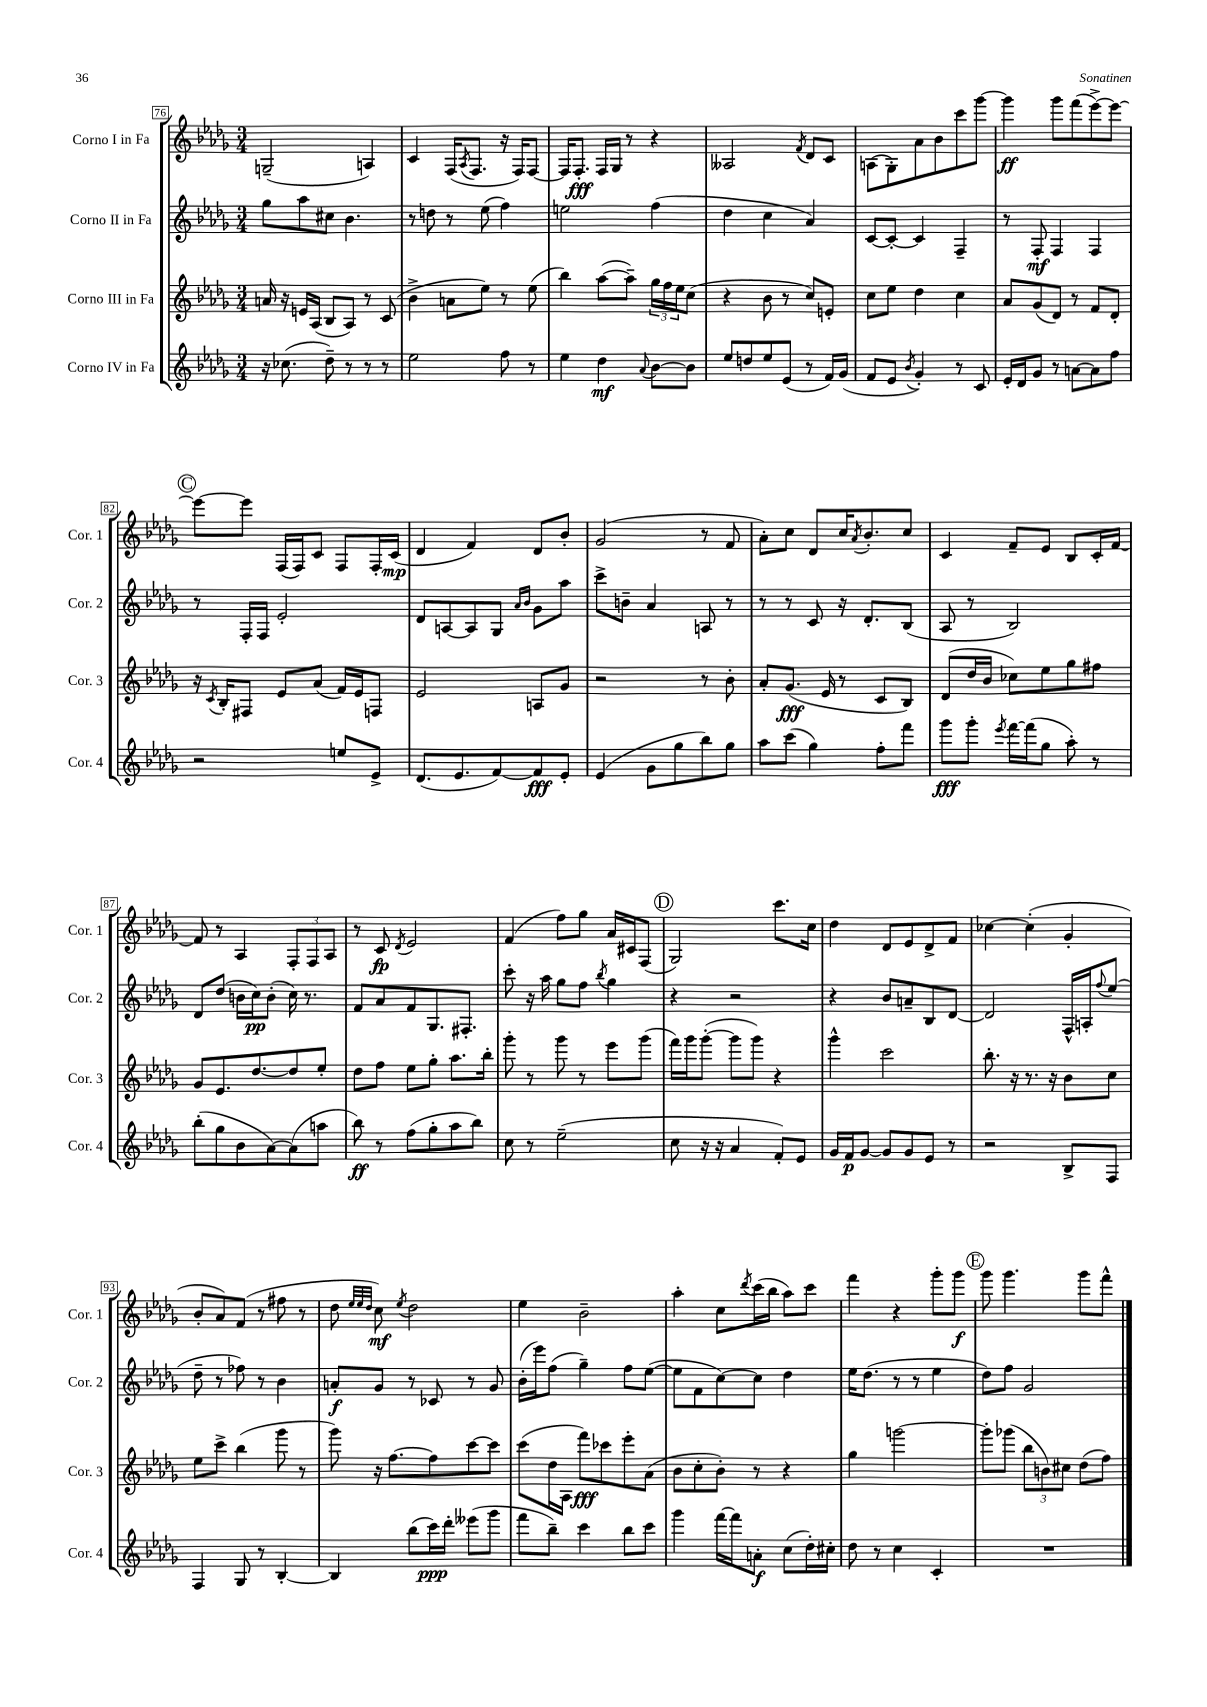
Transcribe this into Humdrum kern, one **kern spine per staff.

**kern	**kern	**kern	**kern
*staff4	*staff3	*staff2	*staff1
*clefG2	*clefG2	*clefG2	*clefG2
*k[b-e-a-d-g-]	*k[b-e-a-d-g-]	*k[b-e-a-d-g-]	*k[b-e-a-d-g-]
*M3/4	*M3/4	*M3/4	*M3/4
16r	16a/	8gg-\L	(2G~/
(8.cc-\	16r	.	.
.	16e/LL	8aa-\	.
.	(16A-/JJ	.	.
8dd-~\)	8B-/L	8cc#\J	.
8r	8A-/J)	4.b-\	.
8r	8r	.	4A/)
8r	(8c/	.	.
=	=	=	=
2ee-\	4b-^\	8r	4c/
.	.	8dd\	.
.	8a\L	8r	(16F/LK
.	.	.	8qA-/
.	.	.	8.F/J
.	8ee-\J)	(8ee-\	.
8ff\	8r	4ff\)	16r
.	.	.	16F/LK)
8r	(8ee-\	.	[8F/J
=	=	=	=
4ee-\	4bb-\)	2ee\	16F/]LK
.	.	.	8.F'/J
4dd-\	([8aa-\L	.	16F/LL
.	.	.	16G-/JJ
.	8aa-~\]J)	.	8r
8qqa-/	.	.	.
[8b-\L	24gg-\LL	(4ff\	4r
.	24ff\	.	.
.	24ee-\J	.	.
8b-\]J	(8cc\J	.	.
=	=	=	=
8ee-/L	4r	4dd-\	2A--/
8dd/	.	.	.
8ee-/	8b-\	4cc\	.
(8e-/J	8r	.	.
.	.	.	8qf/
8r	8cc/L)	4a-/)	8d-/L
16f/LL)	8e'/J	.	8c/J
(16g-/JJ	.	.	.
=	=	=	=
8f/L	8cc\L	[8c/L	(8A\L
8e-/J	8ee-\J	8c'/_J	8G-'\)
8qb-/	.	.	.
4g-'/)	4dd-\	4c/]	8a-\
.	.	.	8b-\
8r	4cc\	4F~/	8ccc\
8c/	.	.	[8ggg-\J
=	=	=	=
16e-'/LL	8a-/L	8r	4ggg-\]
16d-/J	.	.	.
8g-/J	(8g-/	8F'/	.
8r	8d-/J)	4F/	8ggg-\L
[8a\L	8r	.	(8fff\
8a\]	8f/L	4F/	[8eee-^\)
8ff\J	8d-'/J	.	8eee-\_J
=	=	=	=
2r	16r	8r	8eee-\_L
.	8qc/	.	.
.	16B-'/LK	.	.
.	8F#/J	16F'/LL	8eee-\]J
.	.	16F/JJ	.
.	8e-/L	2e-'/	(16F/LL
.	.	.	16F/J)
.	(8a-/J	.	8c/J
8ee/L	16f/LL)	.	8F/L
.	16e-/J	.	.
8e-^/J	8F/J	.	16F'/L
.	.	.	(16c/JJ
=	=	=	=
(8.d-/L	2e-/	8d-/L	4d-/
.	.	[8A/	.
8.e-/	.	.	.
.	.	8A/]	4f/)
[8f/)	.	8G-/J	.
.	.	16qqa-/LL	.
.	.	16qqb-/JJ	.
8f/]	8A/L	8g-\L	8d-/L
8e-'/J	8g-/J	8aa-\J	8b-'/J
=	=	=	=
(4e-/	2r	8ccc^\L	(2g-/
.	.	8b~\J	.
8g-\L	.	4a-/	.
8gg-\	.	.	.
8bb-\)	8r	8A/	8r
8gg-\J	8b-'\	8r	8f/
=	=	=	=
8aa-\L	8a-'/L	8r	8a-'\L)
(8ccc\J	(8.g-/J	8r	8cc\J
4gg-\)	.	8c/	8d-/L
.	16e-/	.	.
.	8r	16r	16cc/K
.	.	.	8qa-/
.	.	8.d-'/L	8.b-'/
8ff'\L	8c/L	.	.
8fff\J	8B-/J)	(8B-/J	8cc/J
=	=	=	=
8ggg-\L	(8d-/L	8A-/	4c/
8ggg-'\J	16dd-/L	8r	.
.	16b-/JJ	.	.
8qeee-/	.	.	.
[16fff\LL	8cc-\L)	2B-/)	8f~/L
(16fff\]J	.	.	.
8gg-\J	8ee-\	.	8e-/J
8aa-'\)	8gg-\	.	8B-/L
8r	8ff#\J	.	16c'/L
.	.	.	[16f/JJ
=	=	=	=
(8bb-'\L	8g-/L	8d-/L	8f/]
8gg-\	8.e-/	(8dd-/J	8r
8b-\	.	16b\LL	4A-/
.	[8.dd-/	16cc\J)	.
[8a-\)	.	(8b'\J	.
(8a-\]	8dd-/]	16cc\)	12F'/L
.	.	8.r	.
.	.	.	12F/
8aa\J	8ee-'/J	.	.
.	.	.	12A-/J
=	=	=	=
8bb-\)	8dd-\L	8f/L	8r
8r	8ff\J	8a-/	8c/
.	.	.	8qd-/
(8ff\L	8ee-\L	8f/	2e-/
8gg-'\	8gg-'\J	8.G-/	.
8aa-\	8.aa-\L	.	.
.	.	8.F#'/J	.
8bb-\J)	.	.	.
.	16bb-'\Jk	.	.
=	=	=	=
8cc\	8ggg-'\	8ccc'\	(4f/
8r	8r	16r	.
.	.	16aa-\	.
(2ee-~\	8ggg-\	8gg-\L	8ff\L)
.	8r	8ff\J	8gg-\J
.	.	8qbb-/	.
.	8eee-\L	4gg-\	16a-/LL
.	.	.	16c#/J
.	(8ggg-\J	.	(8F/J
=	=	=	=
8cc\	16fff\LL)	4r	2G-/)
.	16ggg-\J	.	.
16r	([8ggg-'\J	.	.
16r	.	.	.
4a-/	8ggg-\]L	2r	.
.	8ggg-\J)	.	.
8f'/L)	4r	.	8.ccc\L
8e-/J	.	.	.
.	.	.	16cc\Jk
=	=	=	=
16g-/LL	4ggg-^^\	4r	4dd-\
16f/J	.	.	.
[8g-/J	.	.	.
8g-/]L	2ccc\	8b-/L	8d-/L
8g-/	.	8a~/	8e-/
8e-/J	.	8B-/	8d-^/
8r	.	[8d-/J	8f/J
=	=	=	=
2r	8.bb-'\	2d-/]	[4cc-\
.	16r	.	.
.	8.r	.	(4cc-'\]
.	16r	.	.
8B-^/L	8b-\L	16F^^/LL	4g-'/
.	.	16A'/J	.
.	.	8qqff/	.
8F/J	8cc\J	(8ee-/J	.
=	=	=	=
4F/	8ee-\L	8dd-~\	8b-'/L
.	8ccc^\J	8r	8a-/)
8G-/	(4bb-\	8ff-\)	(8f/J
8r	.	8r	8r
[4B-'/	8ggg-\	4b-\	8ff#\
.	8r	.	8r
=	=	=	=
4B-/]	8ggg-\)	8a'/L	8dd-\
.	.	.	32qqee-/LLL
.	.	.	32qqee-/
.	.	.	32qqdd-/JJJ
.	16r	8g-/J	8cc\)
.	[8.ff\L	.	.
.	.	.	8qee-/
(8bb-\L	.	8r	2dd-\
16ccc\L)	8ff\]	8c-/	.
16ddd-'\JJ	.	.	.
(8eee--\L	[8ccc\	8r	.
8ggg-\J	8ccc\]J	8g-/	.
=	=	=	=
8fff\L	(8ccc\L	(16b-'\LL	4ee-\
.	.	16eee-\J)	.
8bb-~\J)	16dd-\L	(8ff\J	.
.	16A-\JJ	.	.
4ccc\	8fff\L)	4gg-~\)	2b-~\
.	8ccc-\	.	.
8bb-\L	8eee-'\	8ff\L	.
8ccc\J	(8a-\J	([8ee-\J	.
=	=	=	=
4ggg-\	8b-\L	8ee-\]L	4aa-'\
.	8cc'\	8f\	.
[16fff\LL	8b-'\J)	[8cc\)	8cc\L
16fff\]J	.	.	.
.	.	.	8qddd-/
8a'\J	8r	8cc\]J	(16ccc\L
.	.	.	16bb-\JJ
(8cc\L	4r	4dd-\	8aa-\L)
16dd-'\L)	.	.	8ccc\J
16cc#'\JJ	.	.	.
=	=	=	=
8dd-\	4gg-\	16ee-\LK	4fff\
.	.	(8.dd-\J	.
8r	.	.	.
4cc\	[2ggg\	8r	4r
.	.	8r	.
4c'/	.	4ee-\	8ggg-'\L
.	.	.	8ggg-\J
=	=	=	=
2.r	8ggg'\]L	8dd-\L)	8ggg-\
.	(8ggg-\J	8ff\J	4.ggg-\
.	12bb-\L	2g-/	.
.	12b\)	.	.
.	12cc#\J	.	.
.	(8dd-\L	.	8ggg-\L
.	8ff\J)	.	8fff^^\J
==	==	==	==
*-	*-	*-	*-
